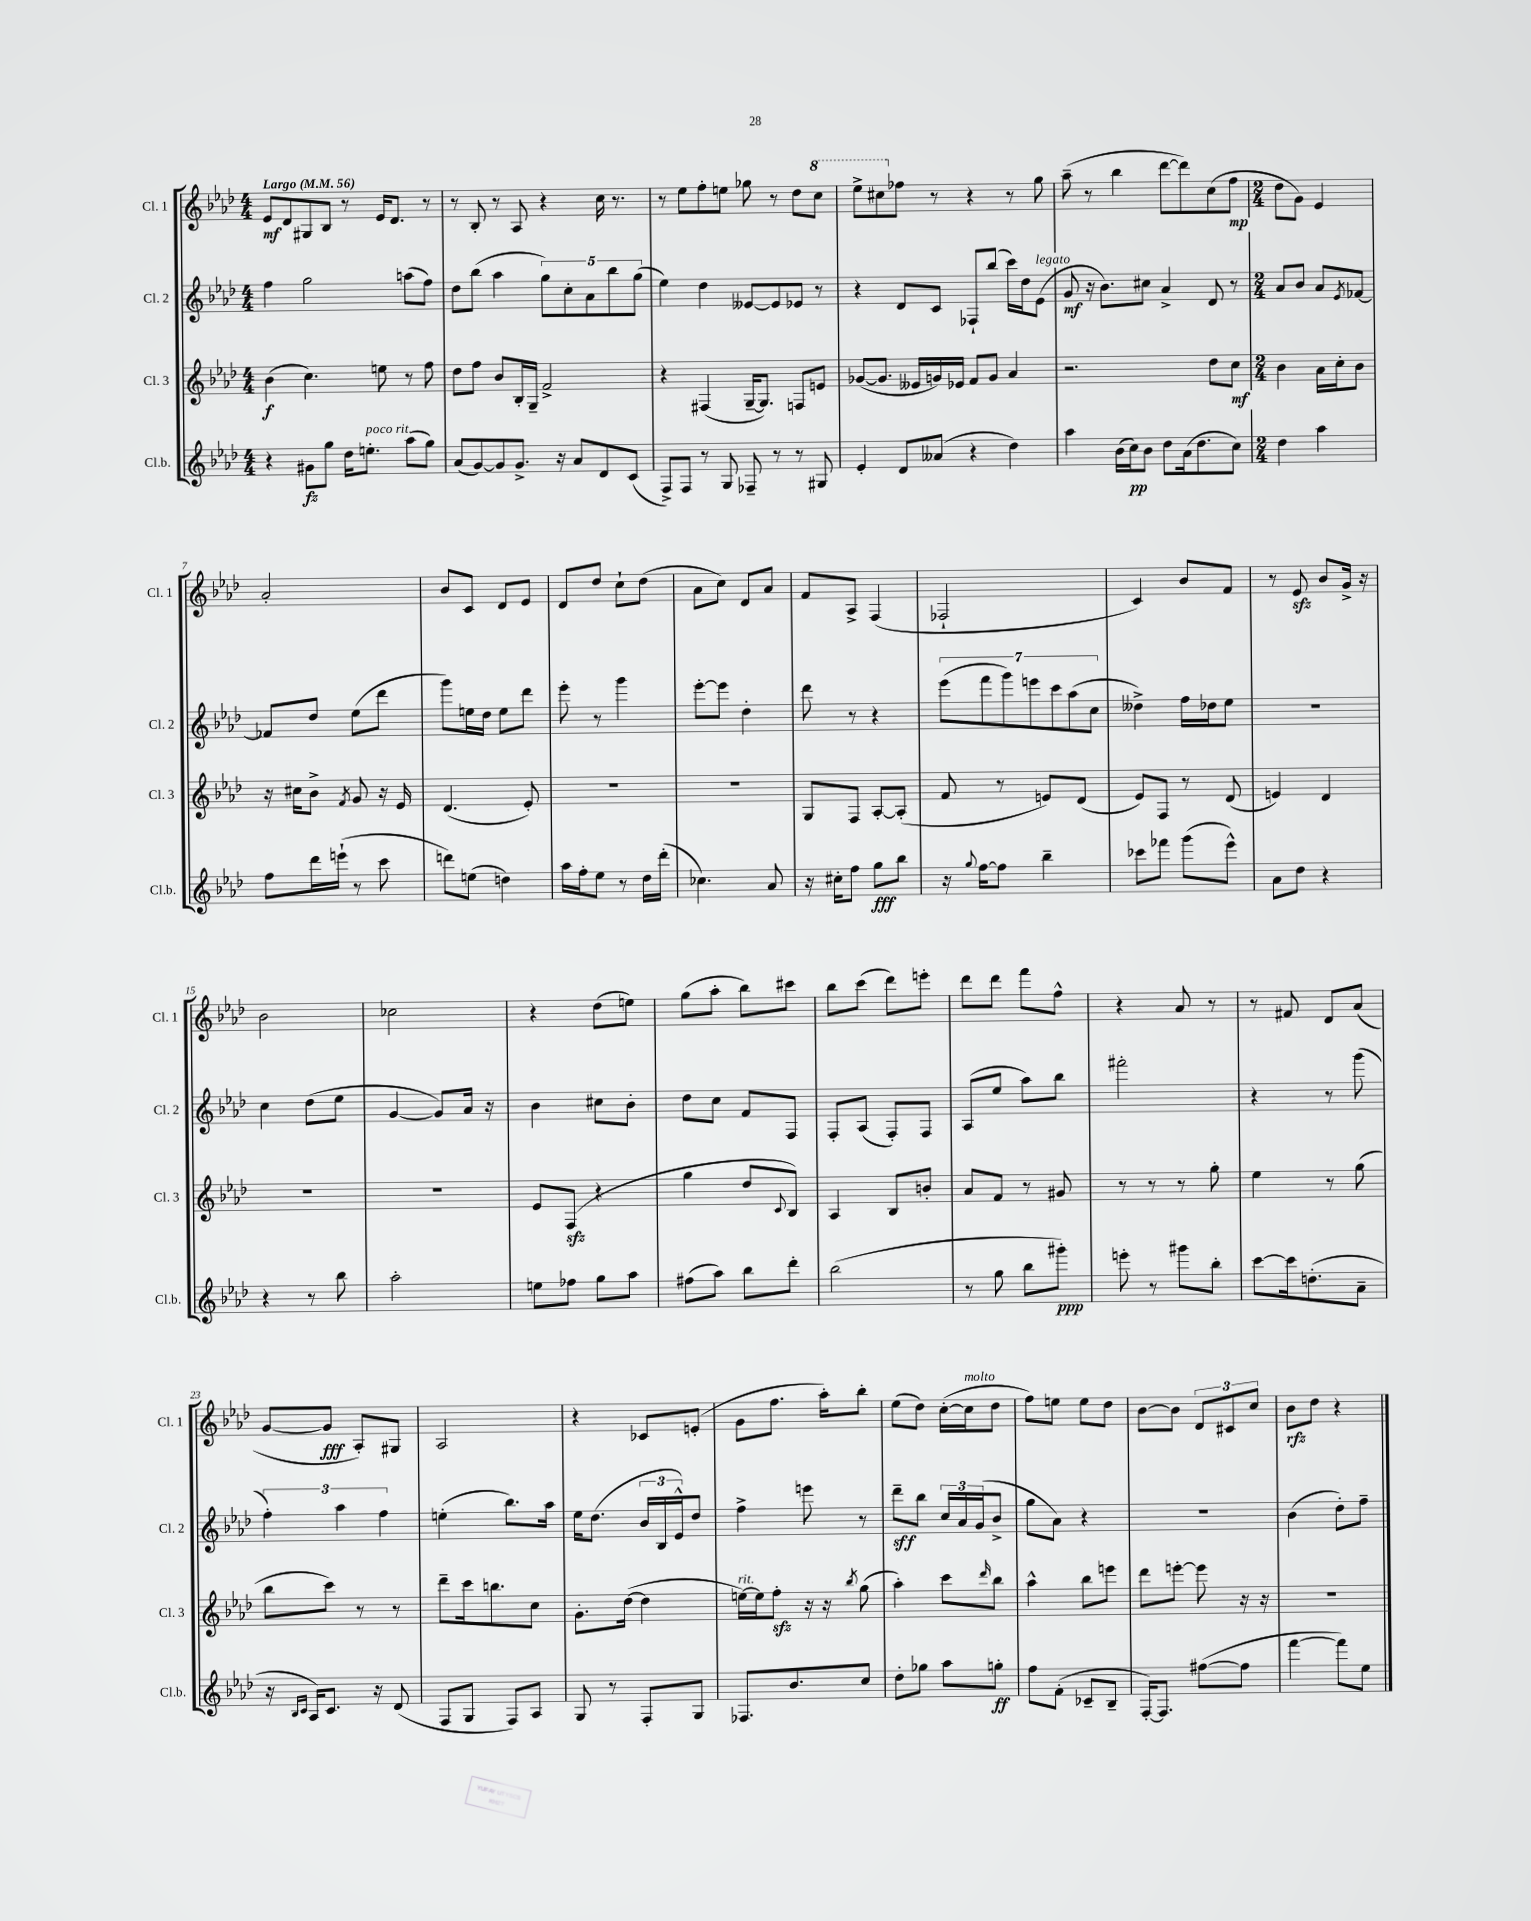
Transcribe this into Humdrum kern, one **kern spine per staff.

**kern	**dynam	**kern	**dynam	**kern	**dynam	**kern	**dynam
*part4	*part4	*part3	*part3	*part2	*part2	*part1	*part1
*staff4	*staff4	*staff3	*staff3	*staff2	*staff2	*staff1	*staff1
*I"Cl.b.	*	*I"Cl. 3	*	*I"Cl. 2	*	*I"Cl. 1	*
*I'Cl.b.	*	*I'Cl. 3	*	*I'Cl. 2	*	*I'Cl. 1	*
*clefG2	*	*clefG2	*	*clefG2	*	*clefG2	*
*k[b-e-a-d-]	*	*k[b-e-a-d-]	*	*k[b-e-a-d-]	*	*k[b-e-a-d-]	*
*M4/4	*	*M4/4	*	*M4/4	*	*M4/4	*
*MM56	*	*MM56	*	*MM56	*	*MM56	*
=1	=1	=1	=1	=1	=1	=1	=1
!	!	!	!	!	!	!LO:TX:a:B:t=Largo	!
4r	.	(4b-\	f	4ff\	.	8e-/L	mf
.	.	.	.	.	.	8d-/	.
8g#X\L	fz	4.cc\)	.	2gg\	.	8G#X/	.
8gg\J	.	.	.	.	.	8B-/J	.
16dd-\KL	.	.	.	.	.	8r	.
!LO:TX:a:i:t=poco rit.	!	!	!	!	!	!	!
8.een'\J	.	.	.	.	.	.	.
.	.	8een\	.	.	.	16e-/KL	.
.	.	.	.	.	.	8.d-/J	.
(8aa-\L	.	8r	.	(8aan\L	.	.	.
8gg\J)	.	8ff\	.	8ff\J)	.	8r	.
=2	=2	=2	=2	=2	=2	=2	=2
(8a-/L	.	8dd-\L	.	8dd-\L	.	8r	.
[8g/)	.	8ff\J	.	(8bb-\J	.	8B-'/	.
8g/]	.	8b-/L	.	4aa-\	.	8r	.
8.g^/J	.	16B-'/L	.	.	.	8A-/	.
.	.	16G~/JJ	.	.	.	.	.
.	.	2f^/	.	10gg\L)	.	4r	.
16r	.	.	.	.	.	.	.
.	.	.	.	10cc'\	.	.	.
8a-/L	.	.	.	.	.	.	.
.	.	.	.	10a-\	.	.	.
8d-/	.	.	.	.	.	16cc\	.
.	.	.	.	10bb-\	.	.	.
.	.	.	.	.	.	8.r	.
(8c/J	.	.	.	.	.	.	.
.	.	.	.	(10gg\J	.	.	.
=3	=3	=3	=3	=3	=3	=3	=3
8F^/L)	.	4r	.	4ee-\)	.	8r	.
8F/J	.	.	.	.	.	8ee-\L	.
8r	.	(4F#X/	.	4dd-\	.	8ff'\	.
8G/	.	.	.	.	.	8een\J	.
8F-X~/	.	[16G~/KL	.	[8e--X/L	.	8gg-X\	.
.	.	8.G/J])	.	.	.	.	.
8r	.	.	.	8e--/]	.	8r	.
8r	.	8Fn/L	.	8e-X/J	.	8dd-\L	.
*	*	*	*	*	*	*8va	*
8G#X/	.	8en/J	.	8r	.	8ccc\J	.
=4	=4	=4	=4	=4	=4	=4	=4
4e-'/	.	([8g-X/L	.	4r	.	8eee-^\L	.
.	.	8.g-/J]	.	.	.	8ccc#X\	.
*	*	*	*	*	*	*X8va	*
8d-/L	.	.	.	8d-/L	.	8ff-X\J	.
.	.	16e--X/LL	.	.	.	.	.
(8a--X/J	.	16gn/)	.	8c/J	.	8r	.
.	.	16e-X/JJ	.	.	.	.	.
4r	.	8f/L	.	8F-X`/L	.	4r	.
.	.	8g/J	.	(8bb-/J	.	.	.
4dd-\)	.	4a-/	.	16ccc\LL)	.	8r	.
.	.	.	.	16dd-\J	.	.	.
!	!	!	!	!LO:TX:a:i:t=legato	!	!	!
.	.	.	.	(8e-\J	.	8gg\	.
=5	=5	=5	=5	=5	=5	=5	=5
4aa-\	.	2.r	.	8g/	mf	(8aa-~\	.
.	.	.	.	16r	.	8r	.
.	.	.	.	8.b-\L)	.	.	.
(16b-\LL	.	.	.	.	.	4bb-\	.
16cc\J)	pp	.	.	.	.	.	.
8b-\J	.	.	.	8cc#X\J	.	.	.
8dd-\L	.	.	.	4a-^/	.	[8ddd-\L	.
(16a-\k	.	.	.	.	.	8ddd-\])	.
8.dd-\	.	.	.	.	.	.	.
.	.	8dd-\L	.	8d-/	.	(8cc\	.
8cc\J)	.	8cc\J	mf	8r	.	8ff\J	mp
=6	=6	=6	=6	=6	=6	=6	=6
*M2/4	*	*M2/4	*	*M2/4	*	*M2/4	*
4dd-\	.	4b-\	.	8a-/L	.	8dd-\L	.
.	.	.	.	8b-/J	.	8g\J)	.
4aa-\	.	16a-\LL	.	8a-/L	.	4e-/	.
.	.	16cc'\J	.	.	.	.	.
.	.	.	.	8qe-/	.	.	.
.	.	8b-\J	.	[8f-X/J	.	.	.
!!LO:LB:g=z
=7	=7	=7	=7	=7	=7	=7	=7
8ff\L	.	16r	.	8f-X/L]	.	2a-'/	.
.	.	16cc#X\KL	.	.	.	.	.
16ddd-\L	.	8b-^\J	.	8dd-/J	.	.	.
(16eeen`\JJ	.	.	.	.	.	.	.
.	.	8qf/	.	.	.	.	.
8r	.	8g/	.	(8ee-\L	.	.	.
8ccc\	.	16r	.	8ddd-\J	.	.	.
.	.	16e-/	.	.	.	.	.
=8	=8	=8	=8	=8	=8	=8	=8
8dddn\L)	.	(4.d-/	.	8ggg\L)	.	8b-/L	.
(8een\J	.	.	.	16een\L	.	8c/J	.
.	.	.	.	16dd-\JJ	.	.	.
4ddn\)	.	.	.	8ee\L	.	8d-/L	.
.	.	8e-'/)	.	8ddd-\J	.	8e-/J	.
=9	=9	=9	=9	=9	=9	=9	=9
16aa-\LL	.	2r	.	8eee-'\	.	8d-/L	.
16ff'\J	.	.	.	.	.	.	.
8ee-\J	.	.	.	8r	.	8dd-/J	.
8r	.	.	.	4ggg\	.	8cc`\L	.
16dd-\LL	.	.	.	.	.	(8dd-\J	.
(16ddd-'\JJ	.	.	.	.	.	.	.
=10	=10	=10	=10	=10	=10	=10	=10
4.cc-X\)	.	2r	.	[8eee-'\L	.	8a-\L	.
.	.	.	.	8eee-\J]	.	8cc\J)	.
.	.	.	.	4dd-'\	.	8d-/L	.
8a-/	.	.	.	.	.	8a-/J	.
=11	=11	=11	=11	=11	=11	=11	=11
16r	.	8G/L	.	8ddd-\	.	8f/L	.
16cc#X'\KL	.	.	.	.	.	.	.
8ff\J	.	8F/J	.	8r	.	8A-^/J	.
8gg\L	fff	[8A-'/L	.	4r	.	(4F/	.
8bb-\J	.	(8A-'/J]	.	.	.	.	.
=12	=12	=12	=12	=12	=12	=12	=12
16r	.	8f/	.	(14eee-\L	.	2F-X`/	.
8qqgg/	.	.	.	.	.	.	.
[16ff\KL	.	.	.	.	.	.	.
.	.	.	.	14fff\	.	.	.
8ff\J]	.	8r	.	.	.	.	.
.	.	.	.	14ggg\)	.	.	.
.	.	.	.	14eeen\	.	.	.
4bb-~\	.	8en/L)	.	.	.	.	.
.	.	.	.	14ccc\	.	.	.
.	.	.	.	(14aa-\	.	.	.
.	.	(8d-/J	.	.	.	.	.
.	.	.	.	14cc\J	.	.	.
=13	=13	=13	=13	=13	=13	=13	=13
8ccc-X\L	.	8e-/L)	.	4dd--X^\)	.	4c/)	.
8fff-X\J	.	8F/J	.	.	.	.	.
(8ggg\L	.	8r	.	16ff\LL	.	8b-/L	.
.	.	.	.	16dd-X\J	.	.	.
8eee-^^\J)	.	(8d-/	.	8ee-\J	.	8f/J	.
=14	=14	=14	=14	=14	=14	=14	=14
8a-\L	.	4en/)	.	2r	.	8r	.
8dd-\J	.	.	.	.	.	8e-zz/	.
4r	.	4d-/	.	.	.	8b-/L	.
.	.	.	.	.	.	16g^/Jk	.
.	.	.	.	.	.	16r	.
!!LO:LB:g=z
=15	=15	=15	=15	=15	=15	=15	=15
4r	.	2r	.	4cc\	.	2b-\	.
8r	.	.	.	(8dd-\L	.	.	.
8bb-\	.	.	.	8ee-\J	.	.	.
=16	=16	=16	=16	=16	=16	=16	=16
2aa-'\	.	2r	.	[4g/	.	2cc-X\	.
.	.	.	.	8g/L])	.	.	.
.	.	.	.	16a-/Jk	.	.	.
.	.	.	.	16r	.	.	.
=17	=17	=17	=17	=17	=17	=17	=17
8een\L	.	8e-/L	.	4b-\	.	4r	.
8ff-X\J	.	(8Fzz/J	.	.	.	.	.
8gg\L	.	4r	.	8cc#X\L	.	(8dd-\L	.
8aa-\J	.	.	.	8b-'\J	.	8een\J)	.
=18	=18	=18	=18	=18	=18	=18	=18
(8ff#X\L	.	4gg\	.	8dd-\L	.	(8gg\L	.
8aa-\J)	.	.	.	8cc\J	.	8aa-'\J	.
8bb-\L	.	8dd-/L	.	8f/L	.	8bb-\L)	.
.	.	8qqc/	.	.	.	.	.
8ddd-'\J	.	8B-/J)	.	8F/J	.	8ccc#X\J	.
=19	=19	=19	=19	=19	=19	=19	=19
(2bb-\	.	4A-/	.	8F'/L	.	8bb-\L	.
.	.	.	.	(8A-/J	.	(8ccc\J	.
.	.	8B-/L	.	8F'/L)	.	8ddd-\L)	.
.	.	8bn'/J	.	8F/J	.	8eeen'\J	.
=20	=20	=20	=20	=20	=20	=20	=20
8r	.	8a-/L	.	(8A-/L	.	8ddd-\L	.
8gg\	.	8f/J	.	8ee-/J	.	8ddd-\J	.
8bb-\L	.	8r	.	8aa-\L)	.	8fff\L	.
8ggg#X'\J)	ppp	8g#X/	.	8bb-\J	.	8ff^^\J	.
=21	=21	=21	=21	=21	=21	=21	=21
8eeen'\	.	8r	.	2fff#X'\	.	4r	.
8r	.	8r	.	.	.	.	.
8ggg#X\L	.	8r	.	.	.	8a-/	.
8bb-'\J	.	8gg'\	.	.	.	8r	.
=22	=22	=22	=22	=22	=22	=22	=22
[8ccc\L	.	4ee-\	.	4r	.	8r	.
16ccc\k]	.	.	.	.	.	8f#X/	.
(8.ddn'\	.	.	.	.	.	.	.
.	.	8r	.	8r	.	8d-/L	.
8a-~\J	.	(8gg\	.	(8ggg\	.	(8a-/J	.
!!LO:LB:g=z
=23	=23	=23	=23	=23	=23	=23	=23
16r	.	8bb-\L	.	6ff'\)	.	[8g/L	.
16qqB-/LL	.	.	.	.	.	.	.
16qqc/JJ	.	.	.	.	.	.	.
16A-/KL)	.	.	.	.	.	.	.
8.c/J	.	8ccc\J)	.	.	.	8g/J]	fff
.	.	.	.	6aa-\	.	.	.
.	.	8r	.	.	.	8A-'/L)	.
16r	.	.	.	.	.	.	.
.	.	.	.	6ff\	.	.	.
(8d-/	.	8r	.	.	.	8G#X/J	.
=24	=24	=24	=24	=24	=24	=24	=24
8F/L	.	8ddd-~\L	.	(4een'\	.	2A-/	.
8G/J	.	16ccc\k	.	.	.	.	.
.	.	8.bbn\	.	.	.	.	.
8F/L)	.	.	.	8.bb-\L)	.	.	.
8A-/J	.	8cc\J	.	.	.	.	.
.	.	.	.	16aa-\Jk	.	.	.
=25	=25	=25	=25	=25	=25	=25	=25
8G/	.	8.g'\L	.	16ee-\KL	.	4r	.
.	.	.	.	(8.dd-\J	.	.	.
8r	.	.	.	.	.	.	.
.	.	([16dd-\Jk	.	.	.	.	.
8F'/L	.	4dd-\]	.	24b-/LL	.	8c-X/L	.
.	.	.	.	24B-/	.	.	.
.	.	.	.	24e-^^/J)	.	.	.
8G/J	.	.	.	8dd-/J	.	(8en'/J	.
=26	=26	=26	=26	=26	=26	=26	=26
!	!	!LO:TX:a:i:t=rit.	!	!	!	!	!
8.F-X/L	.	[16een\LL)	.	4ff^\	.	8g\L	.
.	.	16ee\J]	.	.	.	.	.
.	.	8ffzz'\J	.	.	.	8.ff\J	.
8.b-/	.	.	.	.	.	.	.
.	.	16r	.	8eeen\	.	.	.
.	.	16r	.	.	.	16aa-'\KL)	.
.	.	8qbb-/	.	.	.	.	.
8cc/J	.	(8gg\	.	8r	.	8bb-'\J	.
=27	=27	=27	=27	=27	=27	=27	=27
8dd-'\L	.	4aa-'\)	.	8ddd-~\L	sff	(8ee-\L	.
8gg-X\J	.	.	.	8bb-\J	.	8dd-\J)	.
8aa-\L	.	8ccc\L	.	24cc/LL	.	([16cc'\LL	.
.	.	.	.	24a-/	.	.	.
!	!	!	!	!	!	!LO:TX:a:i:t=molto	!
.	.	.	.	.	.	16cc\J]	.
.	.	.	.	(24g/J	.	.	.
.	.	16qqddd-/	.	.	.	.	.
8ggn'\J	ff	8bb-\J	.	8b-^/J	.	8dd-\J	.
=28	=28	=28	=28	=28	=28	=28	=28
8ff\L	.	4aa-^^\	.	8gg\L	.	8ff\L)	.
(8f'\J	.	.	.	8a-\J)	.	8een\J	.
8c-X~/L	.	8bb-\L	.	4r	.	8ee\L	.
8B-~/J	.	8eeen\J	.	.	.	8dd-\J	.
=29	=29	=29	=29	=29	=29	=29	=29
[16F'/KL)	.	8ddd-\L	.	2r	.	[8b-\L	.
8.F/J]	.	.	.	.	.	.	.
.	.	[8eeen'\J	.	.	.	8b-\J]	.
([8ff#X\L	.	8eee\]	.	.	.	12d-/L	.
.	.	.	.	.	.	12c#X/	.
8ff#\J]	.	16r	.	.	.	.	.
.	.	.	.	.	.	12cc/J	.
.	.	16r	.	.	.	.	.
=30	=30	=30	=30	=30	=30	=30	=30
[4fff\	.	2r	.	(4b-\	.	8b-\L	rfz
.	.	.	.	.	.	8dd-\J	.
8fff\L])	.	.	.	8dd-'\L)	.	4r	.
8ee-\J	.	.	.	8ff~\J	.	.	.
==	==	==	==	==	==	==	==
*-	*-	*-	*-	*-	*-	*-	*-
